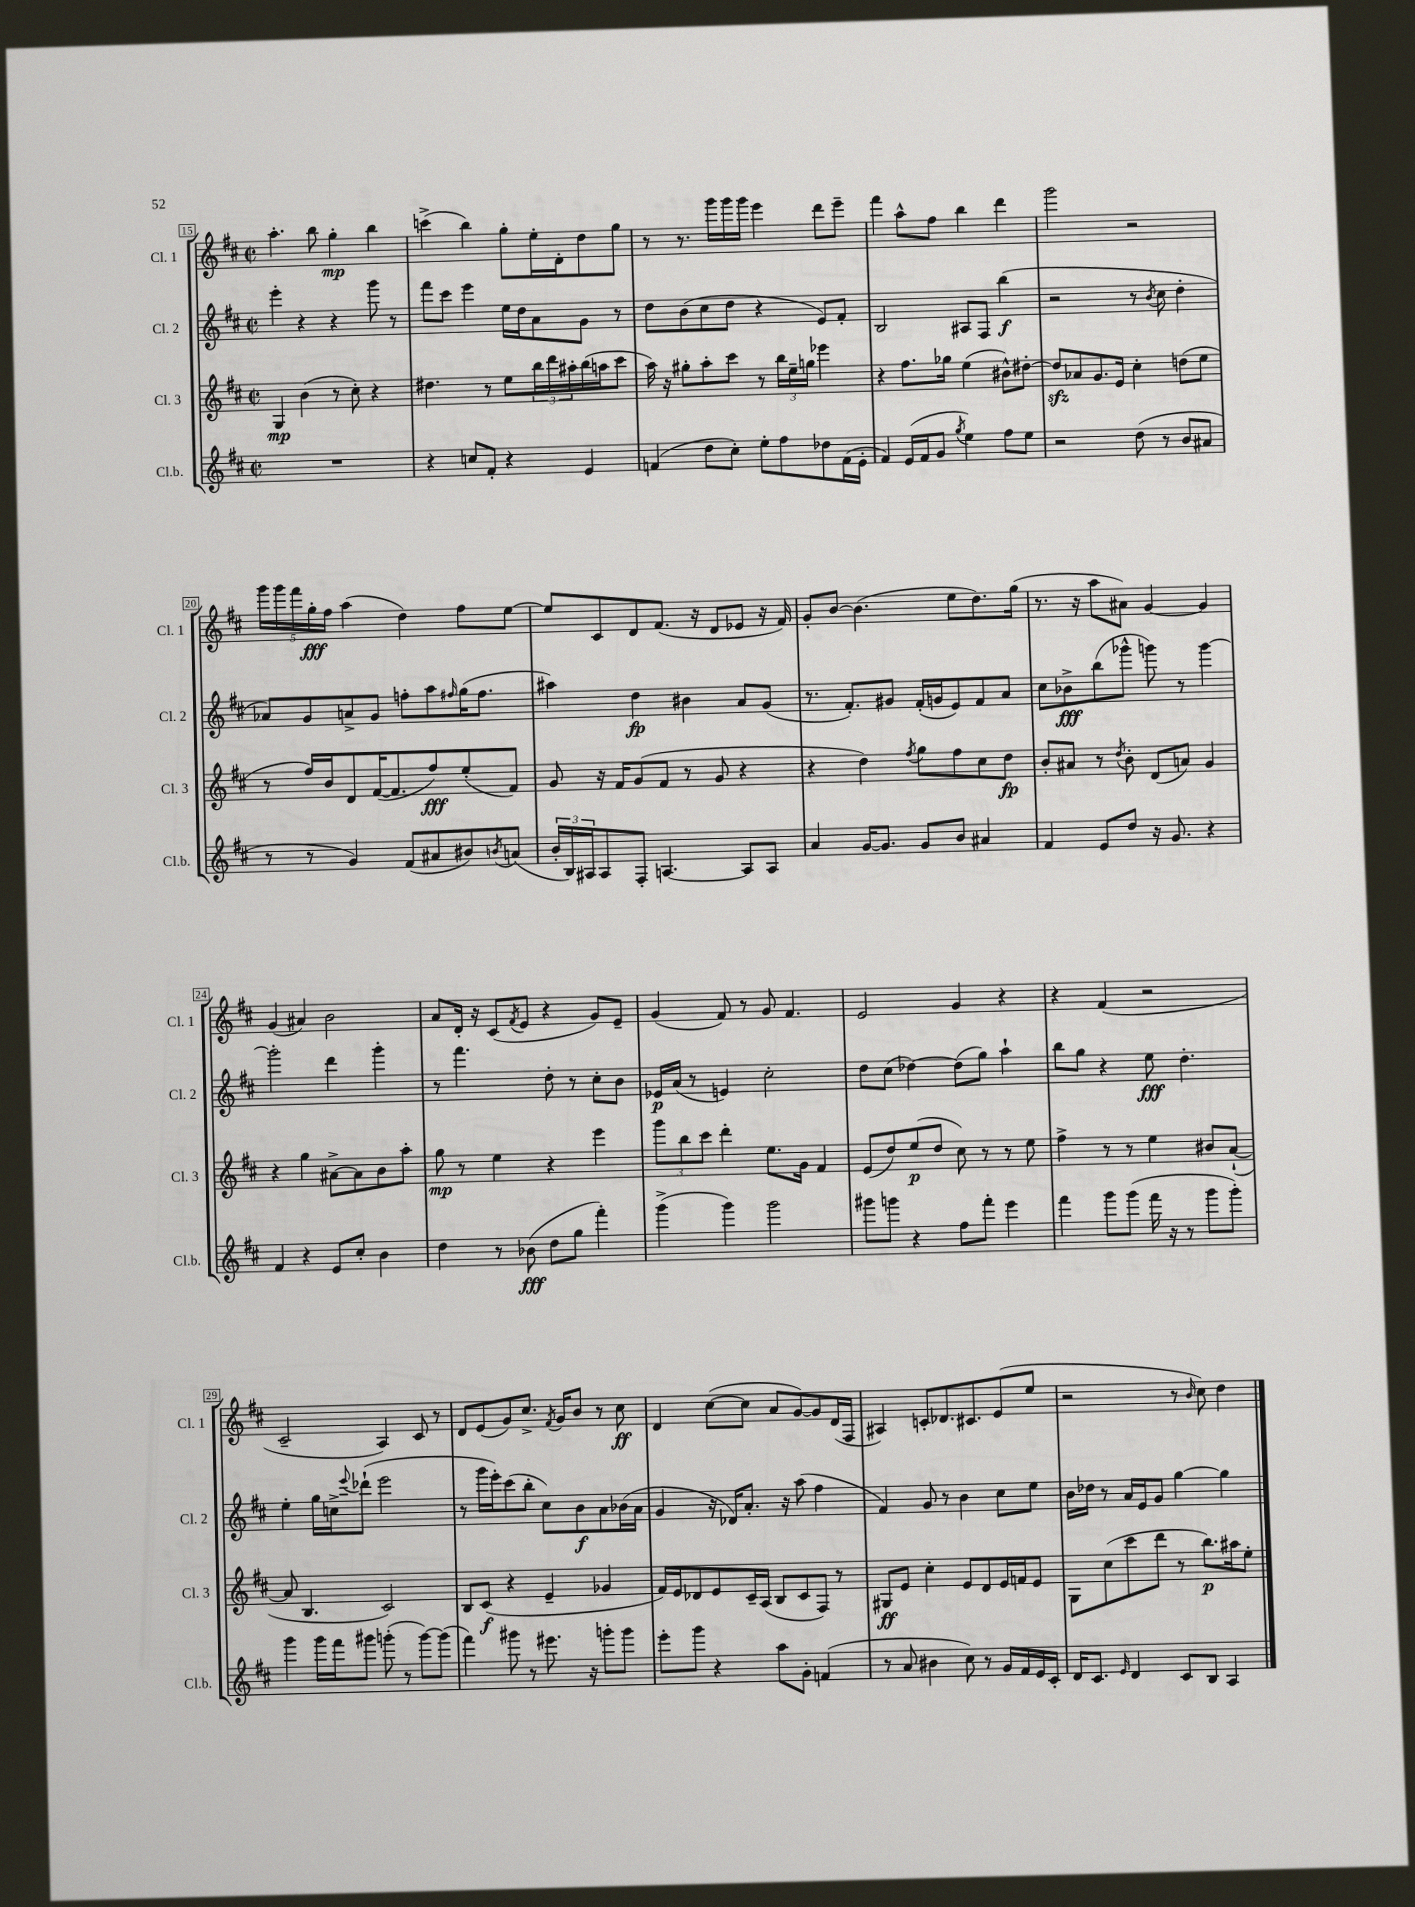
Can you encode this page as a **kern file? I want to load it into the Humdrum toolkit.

**kern	**dynam	**kern	**dynam	**kern	**dynam	**kern	**dynam
*part4	*part4	*part3	*part3	*part2	*part2	*part1	*part1
*staff4	*staff4	*staff3	*staff3	*staff2	*staff2	*staff1	*staff1
*I"Cl.b.	*	*I"Cl. 3	*	*I"Cl. 2	*	*I"Cl. 1	*
*I'Cl.b.	*	*I'Cl. 3	*	*I'Cl. 2	*	*I'Cl. 1	*
*clefG2	*	*clefG2	*	*clefG2	*	*clefG2	*
*k[f#c#]	*	*k[f#c#]	*	*k[f#c#]	*	*k[f#c#]	*
*M2/2	*	*M2/2	*	*M2/2	*	*M2/2	*
*met(c|)	*	*met(c|)	*	*met(c|)	*	*met(c|)	*
=15	=15	=15	=15	=15	=15	=15	=15
1r	.	4G/	mp	4eee'\	.	4.aa'\	.
.	.	(4b\	.	4r	.	.	.
.	.	.	.	.	.	8bb\	.
.	.	8r	.	4r	.	4gg'\	mp
.	.	8cc#'\)	.	.	.	.	.
.	.	4r	.	8ggg\	.	4bb\	.
.	.	.	.	8r	.	.	.
=16	=16	=16	=16	=16	=16	=16	=16
4r	.	4.dd#X\	.	8fff#\L	.	(4cccn^\	.
.	.	.	.	8ccc#\J	.	.	.
8ccn/L	.	.	.	4eee\	.	4bb\)	.
8f#'/J	.	8r	.	.	.	.	.
4r	.	8ee\L	.	16ee\LL	.	8gg'\L	.
.	.	.	.	16dd\J	.	.	.
.	.	24bb\L	.	8a\	.	16ee'\L	.
.	.	24ddd\	.	.	.	.	.
.	.	.	.	.	.	16d'\J	.
.	.	24aa#X'\	.	.	.	.	.
4e/	.	(16bb\	.	8g\J	.	8dd\	.
.	.	16aan\J	.	.	.	.	.
.	.	8ccc#\J	.	8r	.	8gg\J	.
=17	=17	=17	=17	=17	=17	=17	=17
(4fn/	.	16aa\)	.	8dd\L	.	8r	.
.	.	16r	.	.	.	.	.
.	.	8gg#X'\L	.	(8b\	.	8.r	.
8dd\L	.	8aa'\	.	8cc#\	.	.	.
.	.	.	.	.	.	16ggg\LL	.
8cc#'\J)	.	8ccc#\J	.	8dd\J	.	16ggg\	.
.	.	.	.	.	.	16ggg\JJ	.
8ee'\L	.	8r	.	4r	.	4eee\	.
8ff#\	.	24bb\LL	.	.	.	.	.
.	.	24ee~\	.	.	.	.	.
.	.	24ggn\JJ	.	.	.	.	.
8dd-X\	.	4eee-X\	.	8e/L)	.	8ddd\L	.
(16f\L	.	.	.	8f#'/J	.	8eee~\J	.
16e'\JJ	.	.	.	.	.	.	.
=18	=18	=18	=18	=18	=18	=18	=18
4f#/)	.	4r	.	2B/	.	4fff#\	.
(16e/LL	.	8.ff#\L	.	.	.	8aa^^\L	.
16f#/J	.	.	.	.	.	.	.
8g/J	.	.	.	.	.	8ff#\J	.
.	.	16gg-X\Jk	.	.	.	.	.
8qgg/	.	.	.	.	.	.	.
4ee\)	.	(4ee\	.	8A#X/L	.	4bb\	.
.	.	.	.	8F#/J	.	.	.
8ff#\L	.	8b#X^^\L)	.	(4bb\	f	4ddd\	.
8ee\J	.	[8dd#X'\J	.	.	.	.	.
=19	=19	=19	=19	=19	=19	=19	=19
2r	.	8dd#zz/L]	.	2r	.	2ggg\	.
.	.	8a-X/	.	.	.	.	.
.	.	8.g/	.	.	.	.	.
.	.	16e/Jk	.	.	.	.	.
(8dd\	.	4cc#'\	.	8r	.	2r	.
.	.	.	.	8qb/	.	.	.
8r	.	.	.	8cc#\	.	.	.
8b/L	.	(8ddn\L	.	4dd'\	.	.	.
8a#X/J	.	8ee\J	.	.	.	.	.
!!LO:LB:g=z
=20	=20	=20	=20	=20	=20	=20	=20
8r	.	8r	.	8a-X/L)	.	20ggg\LL	.
.	.	.	.	.	.	20ggg\	.
.	.	.	.	.	.	20fff#\	.
8r	.	16ff#/LL)	.	8g/	.	.	.
.	.	.	.	.	.	20gg'\	fff
.	.	16b/J	.	.	.	.	.
.	.	.	.	.	.	20ff#\JJ	.
4g/)	.	8d/	.	8an^/	.	(4aa\	.
.	.	([16f#/K	.	8g/J	.	.	.
.	.	8.f#/]	.	.	.	.	.
(8f#/L	.	.	.	8ffn'\L	.	4dd\)	.
8a#X/	.	8ff#/)	fff	8aa\	.	.	.
.	.	.	.	16qqff#X/	.	.	.
8b#X/)	.	(8ee'/	.	(16gg\K	.	8ff#\L	.
.	.	.	.	8.ff#\J	.	.	.
8qbn/	.	.	.	.	.	.	.
(8an/J	.	8f#/J)	.	.	.	[8ee\J	.
=21	=21	=21	=21	=21	=21	=21	=21
24b'/LL	.	8g/	.	4aa#X\)	.	8ee/L]	.
24B/)	.	.	.	.	.	.	.
24A#X/J	.	.	.	.	.	.	.
8A#/	.	16r	.	.	.	8c#/	.
.	.	16f#/KL	.	.	.	.	.
8F#'/J	.	(8g/	.	4dd\	fp	8d/	.
[4.An/	.	8f#/J	.	.	.	(8.f#/J	.
.	.	8r	.	4b#X\	.	.	.
.	.	.	.	.	.	16r	.
.	.	8g/	.	.	.	8d/L	.
8A/L]	.	4r	.	8a/L	.	8e-X/J	.
8A/J	.	.	.	(8g/J	.	16r	.
.	.	.	.	.	.	16f#/)	.
=22	=22	=22	=22	=22	=22	=22	=22
4a/	.	4r	.	8.r	.	8g'/L	.
.	.	.	.	.	.	[8b/J	.
.	.	.	.	8.f#'/L)	.	.	.
[16g/KL	.	4dd\)	.	.	.	(4.b\]	.
8.g/J]	.	.	.	.	.	.	.
.	.	.	.	8g#X/J	.	.	.
.	.	8qff#/	.	.	.	.	.
8g/L	.	8gg\L	.	(16f#'/LL	.	.	.
.	.	.	.	16gn/J	.	.	.
8b/J	.	8ff#\	.	8e/)	.	8ee\L	.
4a#X/	.	8cc#\	.	8f#/	.	8.dd\)	.
.	.	8dd\J	fp	8a/J	.	.	.
.	.	.	.	.	.	(16gg\Jk	.
=23	=23	=23	=23	=23	=23	=23	=23
4f#/	.	8b'/L	.	8cc#\L	.	8.r	.
.	.	8a#X/J	.	8b-X^\	fff	.	.
.	.	.	.	.	.	16r	.
8e/L	.	8r	.	(8bb\	.	8aa\L	.
.	.	8qdd/	.	.	.	.	.
8dd/J	.	8b'\	.	8ggg-X^^\J	.	8a#X\J)	.
16r	.	(8d/L	.	8gggn\)	.	[4g/	.
8.g/	.	.	.	.	.	.	.
.	.	8an/J)	.	8r	.	.	.
4r	.	4g/	.	[4ggg\	.	4g/]	.
!!LO:LB:g=z
=24	=24	=24	=24	=24	=24	=24	=24
4f#/	.	4r	.	2ggg'\]	.	(4g/	.
4r	.	4gg\	.	.	.	4a#X/)	.
8e/L	.	[8a#X^\L	.	4ddd\	.	2b\	.
8cc#'/J	.	8a#\]	.	.	.	.	.
4b\	.	8b\	.	4ggg'\	.	.	.
.	.	8aa'\J	.	.	.	.	.
=25	=25	=25	=25	=25	=25	=25	=25
4dd\	.	8gg\	mp	8r	.	8a/L	.
.	.	8r	.	4.fff#\	.	16d'/Jk	.
.	.	.	.	.	.	16r	.
8r	.	4ee\	.	.	.	(8c#/L	.
.	.	.	.	.	.	8qf#/	.
(8b-X\	fff	.	.	.	.	8e/J	.
8dd\L	.	4r	.	8dd'\	.	4r	.
8gg\J	.	.	.	8r	.	.	.
4fff#'\)	.	4eee\	.	8cc#'\L	.	8g/L)	.
.	.	.	.	8b\J	.	8e~/J	.
=26	=26	=26	=26	=26	=26	=26	=26
(4ggg^\	.	12ggg\L	.	16e-X/LL	p	(4g/	.
.	.	.	.	(16a/JJ	.	.	.
.	.	12bb\	.	.	.	.	.
.	.	.	.	8r	.	.	.
.	.	12ccc#\J	.	.	.	.	.
4ggg\)	.	4ddd'\	.	4en/)	.	8f#/)	.
.	.	.	.	.	.	8r	.
2ggg\	.	8.ee\L	.	2cc#'\	.	8g/	.
.	.	.	.	.	.	4.f#/	.
.	.	16g\Jk	.	.	.	.	.
.	.	4f#/	.	.	.	.	.
=27	=27	=27	=27	=27	=27	=27	=27
8ggg#X\L	.	(8e/L	.	8dd\L	.	2e/	.
8gggn\J	.	8dd/)	.	(8cc#\J	.	.	.
4r	.	(8ee/	p	[4dd-X\)	.	.	.
.	.	8dd/J	.	.	.	.	.
8ff#\L	.	8cc#\)	.	(8dd-\L]	.	4g/	.
8fff#'\J	.	8r	.	8gg\J)	.	.	.
4eee\	.	8r	.	4aa`\	.	4r	.
.	.	8ee\	.	.	.	.	.
=28	=28	=28	=28	=28	=28	=28	=28
4fff#\	.	4ff#^\	.	8bb\L	.	4r	.
.	.	.	.	8gg\J	.	.	.
8ggg\L	.	8r	.	4r	.	(4f#/	.
(8ggg\J	.	8r	.	.	.	.	.
16fff#\	.	4ee\	.	8ee\	fff	2r	.
16r	.	.	.	.	.	.	.
8r	.	.	.	4.dd'\	.	.	.
8ggg\L	.	8b#X/L	.	.	.	.	.
8ggg'\J)	.	([8a`/J	.	.	.	.	.
!!LO:LB:g=z
=29	=29	=29	=29	=29	=29	=29	=29
4ggg\	.	8a/]	.	4ee'\	.	2c#~/	.
.	.	4.B/	.	.	.	.	.
16ggg\LL	.	.	.	16gg\LL	.	.	.
16fff#\J	.	.	.	16ccn^\J	.	.	.
.	.	.	.	8qqeee/	.	.	.
8ggg#X\J	.	.	.	(8ddd-X`\J	.	.	.
(8gggn'\	.	2c#/)	.	2eee\	.	4A/)	.
8r	.	.	.	.	.	.	.
[8ggg\L)	.	.	.	.	.	8c#/	.
(8ggg\J]	.	.	.	.	.	8r	.
=30	=30	=30	=30	=30	=30	=30	=30
4fff#\)	.	8B/L	.	8r	.	8d/L	.
.	.	(8c#/J	f	16ggg\LL	.	(8e/	.
.	.	.	.	16eee'\J)	.	.	.
8ggg#X\	.	4r	.	(8ccc#\	.	8g/)	.
8r	.	.	.	8bb'\J	.	8.cc#^/J	.
8.eee#X\	.	4e~/	.	8cc#\L)	.	.	.
.	.	.	.	.	.	8qf#/	.
.	.	.	.	.	.	16g/KL	.
.	.	.	.	8b\	f	8b/J	.
16r	.	.	.	.	.	.	.
8gggn'\L	.	4g-X/	.	8a\	.	8r	.
8ggg\J	.	.	.	(16b-X\L	.	8cc#\	ff
.	.	.	.	16a\JJ	.	.	.
=31	=31	=31	=31	=31	=31	=31	=31
8eee'\L	.	16f#/LL)	.	4g/	.	4d/	.
.	.	16e/J	.	.	.	.	.
8ggg\J	.	8d-X/	.	.	.	.	.
4r	.	8e/	.	16r	.	([8cc#\L	.
.	.	.	.	16d-X/KL)	.	.	.
.	.	16c#~/L	.	8.a'/J	.	8cc#\J]	.
.	.	(16A/JJ	.	.	.	.	.
8aa\L	.	8B/L	.	.	.	8a/L	.
.	.	.	.	16r	.	.	.
8g'\J	.	8c#/	.	(8aa\	.	[8g/)	.
(4fn/	.	8F#/J)	.	4ff#\	.	8g/]	.
.	.	8r	.	.	.	(16d/L	.
.	.	.	.	.	.	16F#/JJ	.
=32	=32	=32	=32	=32	=32	=32	=32
8r	.	8G#X/L	ff	4f#/)	.	4A#X/)	.
8a/	.	8e/J	.	.	.	.	.
4b#X\	.	4cc#'\	.	8g/	.	8cn'/L	.
.	.	.	.	8r	.	8.d-X/	.
8cc#\)	.	8e/L	.	4b\	.	.	.
.	.	.	.	.	.	8.c#X/	.
8r	.	8d/	.	.	.	.	.
16g/LL	.	16e/L	.	8cc#\L	.	(8e/	.
16f#/	.	16fn/J	.	.	.	.	.
16e/	.	8e/J	.	8ee\J	.	8ee/J	.
16c#'/JJ	.	.	.	.	.	.	.
=33	=33	=33	=33	=33	=33	=33	=33
16d/KL	.	8G\L	.	16b\LL	.	2r	.
8.c#/J	.	.	.	16dd-X\JJ	.	.	.
.	.	(8cc#\	.	8r	.	.	.
16qqe/	.	.	.	.	.	.	.
4d/	.	8ccc#\	.	16a/LL	.	.	.
.	.	.	.	16e/J	.	.	.
.	.	8ddd\J	.	8g/J	.	.	.
8c#/L	.	8r	.	[4gg\	.	8r	.
.	.	.	.	.	.	16qqb/	.
8B/J	.	8.bb\L)	p	.	.	8cc#\)	.
4A/	.	.	.	4gg\]	.	4dd\	.
.	.	16aa#X\k	.	.	.	.	.
.	.	8ee'\J	.	.	.	.	.
==	==	==	==	==	==	==	==
*-	*-	*-	*-	*-	*-	*-	*-
